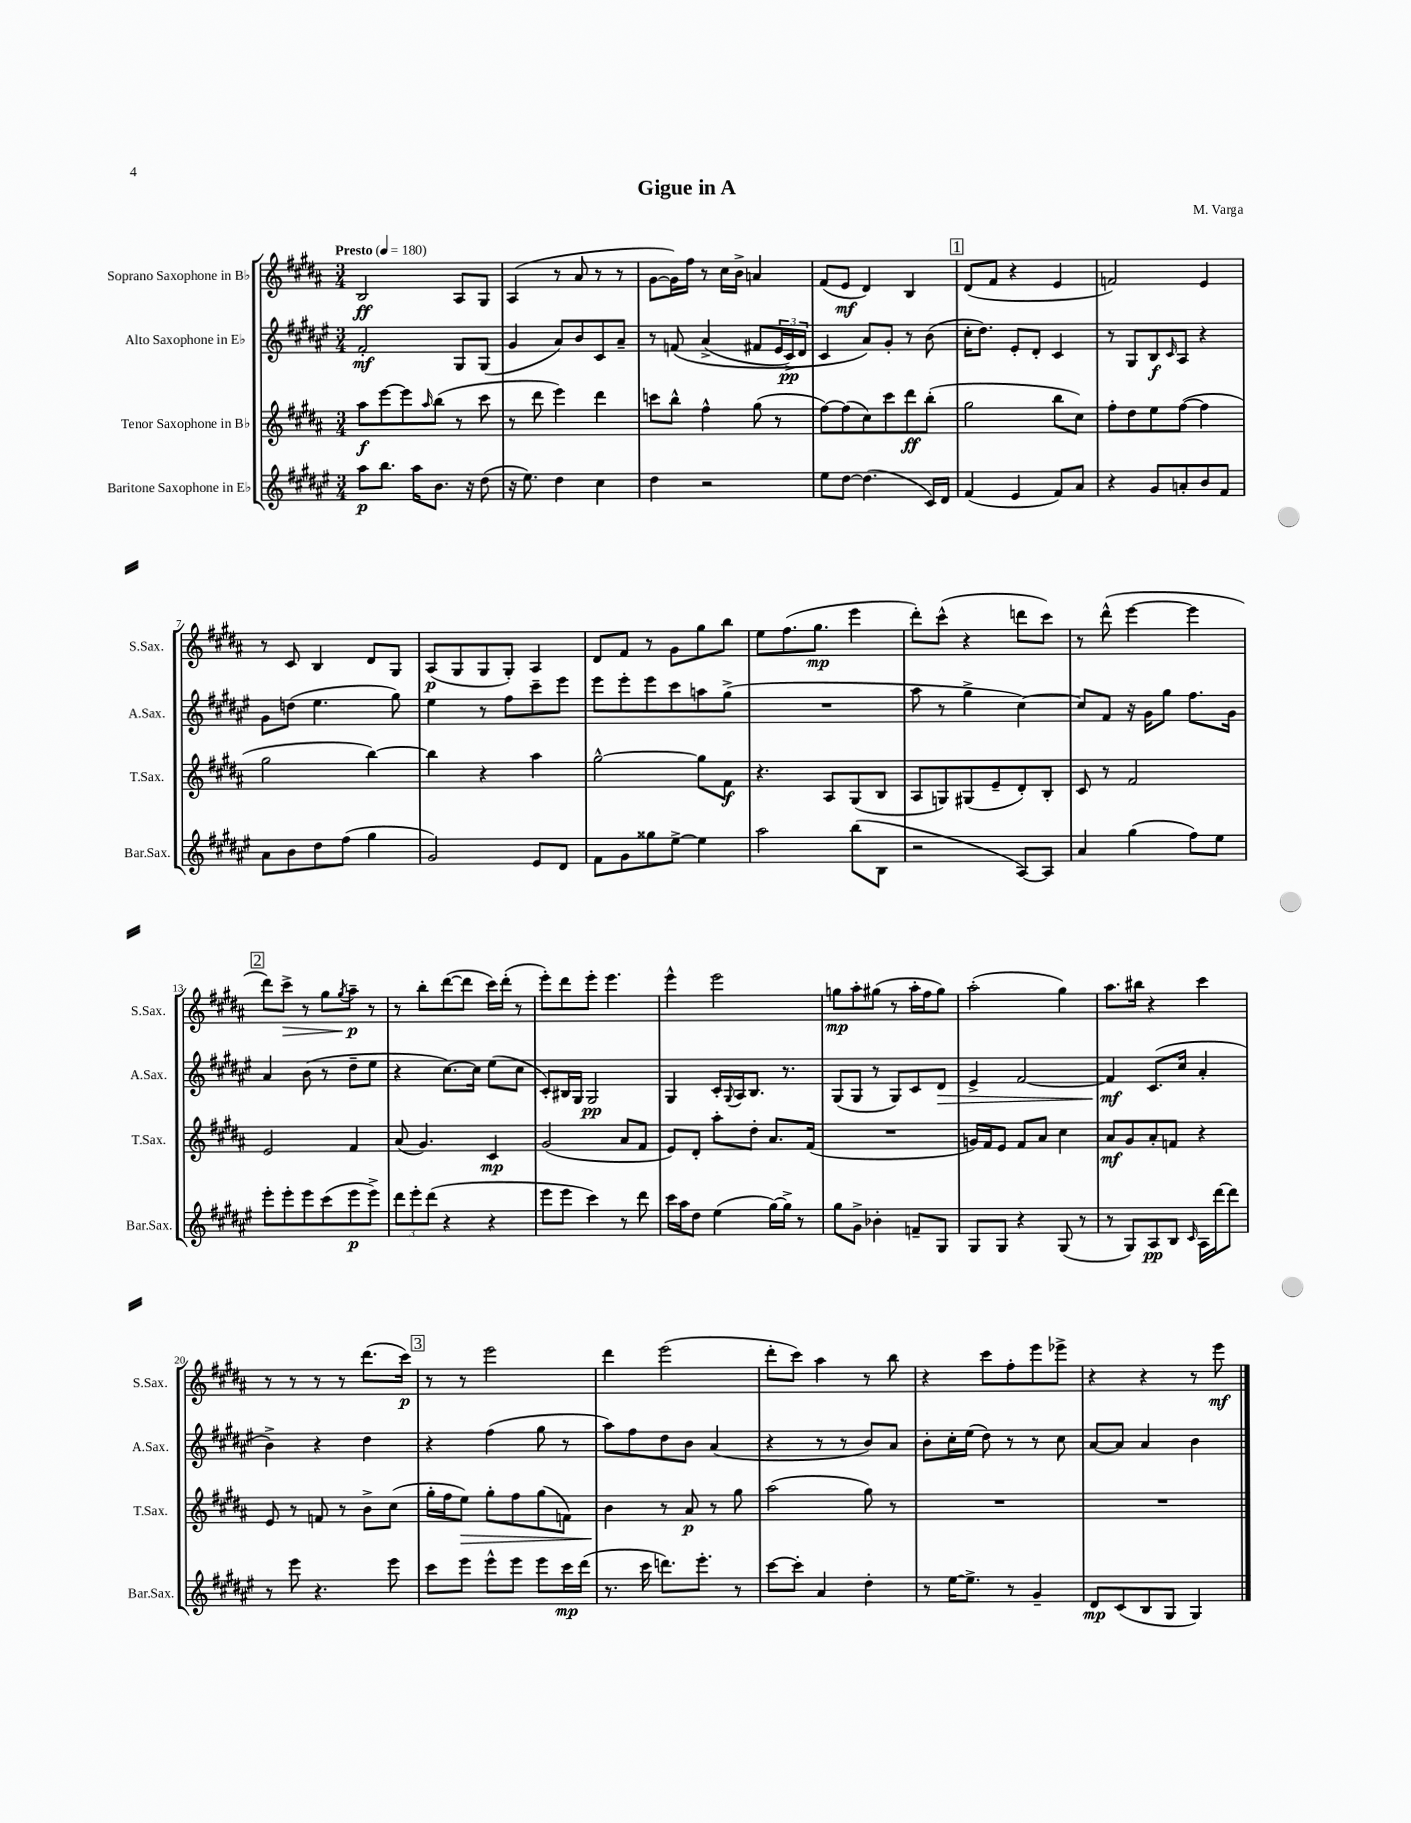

**kern	**kern	**kern	**kern
*staff4	*staff3	*staff2	*staff1
*clefG2	*clefG2	*clefG2	*clefG2
*k[f#c#g#d#a#e#]	*k[f#c#g#d#a#]	*k[f#c#g#d#a#e#]	*k[f#c#g#d#a#]
*M3/4	*M3/4	*M3/4	*M3/4
*MM180	*MM180	*MM180	*MM180
8aa#\L	8aa#\L	2f#'/	2B/
8.bb\J	[8eee\	.	.
.	8eee\]	.	.
16aa#\LK	.	.	.
.	16qqaa#/	.	.
8.b\J	(8bb\J	.	.
.	8r	8G#/L	8A#/L
16r	.	.	.
(8dd#\	8ccc#\	(8G#/J	8G#/J
=	=	=	=
16r	8r	4g#/	(4A#/
8.ee#\)	.	.	.
.	8ddd#\	.	.
4dd#\	4eee\)	8a#/L)	8r
.	.	8b/	8a#/
4cc#\	4ddd#\	8c#/	8r
.	.	8a#~/J	8r
=	=	=	=
4dd#\	8ccc\L	8r	[8g#\L
.	8bb^^\J	&(8f/	16g#\]L)
.	.	.	16ff#\JJ
2r	4ff#^^\	(4a#^/	8r
.	.	.	16cc#\LL
.	.	.	16b^\JJ
.	(8gg#\	8f#/L	4a/
.	8r	24e#/L	.
.	.	24c#^/)	.
.	.	24d#/JJ	.
=	=	=	=
8ee#\L	[8ff#\L)	4c#/	(8f#/L
[8dd#\J	(8ff#\]	.	8e/J
(4.dd#\]	8cc#\)	8a#/L&)	4d#/)
.	8ccc#\	8g#'/J	.
.	8ddd#\	8r	4B/
16c#/LL)	(8bb'\J	(8b\	.
16d#/JJ	.	.	.
=	=	=	=
(4f#/	2gg#\	16cc#'\LK	(8d#/L
.	.	8.dd#\J)	.
.	.	.	8f#/J
4e#/	.	8e#'/L	4r
.	.	8d#'/J	.
8f#/L)	8bb\L	4c#/	4e/
8a#/J	8cc#\J)	.	.
=	=	=	=
4r	8ff#'\L	8r	2f/)
.	8dd#\	8G#/L	.
8g#/L	8ee\	8B/	.
.	.	16qqc#/	.
8a'/	([8ff#\J	8A#/J	.
8b/	4ff#\]	4r	4e/
8f#/J	.	.	.
=	=	=	=
8a#\L	2gg#\	8g#\L	8r
8b\	.	(8dd\J	8c#/
8dd#\	.	4.ee#\	4B/
(8ff#\J	.	.	.
4gg#\	[4bb\)	.	8d#/L
.	.	8gg#\)	8G#/J
=	=	=	=
2g#/)	4bb\]	4ee#\	(8A#/L
.	.	.	8G#/
.	4r	8r	8G#/
.	.	8ff#\L	8G#'/J)
8e#/L	4aa#\	8ccc#~\	4A#/
8d#/J	.	8eee#\J	.
=	=	=	=
8f#\L	[2gg#^^\	8eee#\L	8d#/L
8g#\	.	8eee#'\	8f#/J
8gg##\	.	8eee#\	8r
[8ee#^\J	.	8ccc#\	8g#\L
4ee#\]	8gg#\]L	8aa\	8gg#\
.	8f#\J	(8gg#^\J	8bb\J
=	=	=	=
2aa#\	4.r	2.r	8ee\L
.	.	.	(8.ff#\
.	.	.	8.gg#\J
.	8A#/L	.	.
(8bb\L	(8G#/	.	4eee\
8B\J	8B/J	.	.
=	=	=	=
2r	8A#/L	8aa#\	8ddd#'\L)
.	8G/)	8r	(8ccc#^^\J
.	(8G#/	4gg#^\	4r
.	8e~/	.	.
[8A#/L)	8d#'/)	[4cc#\)	8ddd\L
8A#/]J	8B'/J	.	8ccc#\J)
=	=	=	=
4a#/	8c#/	8cc#/]L	8r
.	8r	8f#/J	(8ddd#^^\
(4gg#\	2f#/	16r	[4eee\
.	.	16g#\LK	.
.	.	8gg#\J	.
8ff#\L)	.	8.ff#\L	4eee\]
8ee#\J	.	.	.
.	.	16g#\Jk	.
=	=	=	=
8eee#'\L	2e/	4a#/	8ddd#\L)
8eee#'\	.	.	8ccc#^\J
8eee#\	.	(8b\	8r
(8ccc#\	.	8r	8gg#\L
.	.	.	8qgg#/
8eee#\	4f#/	8dd#~\L	8aa#~\J
8eee#^\J)	.	8ee#\J	8r
=	=	=	=
12ddd#\L	(8a#/	4r	8r
12eee#'\	.	.	.
.	4.g#/)	.	8bb'\L
(12ddd#\J	.	.	.
4r	.	[8.cc#\L)	([8ddd#\
.	.	.	8ddd#\]J
.	.	16cc#\]Jk	.
4r	4c#/	(8ee#\L	16ccc#\LL)
.	.	.	(16ddd#'\JJ
.	.	8cc#\J	8r
=	=	=	=
8eee#\L	(2g#/	8c#'/L)	8eee'\L)
8eee#\J	.	16B#/L	8ddd#\
.	.	16G#/JJ	.
4ccc#\)	.	2G#/	8eee'\J
.	.	.	4.eee\
8r	8a#/L	.	.
8ddd#\	8f#/J	.	.
=	=	=	=
16ccc#\LL	8e/L)	4G#/	4eee^^\
16aa#\J	.	.	.
8dd#\J	8d#'/J	.	.
(4ee#\	8aa#'\L	16c#'/LL	2eee\
.	.	8qqG#/	.
.	.	16A#/J	.
.	8dd#'\J	8.B/J	.
[16gg#\LL)	8.a#/L	.	.
16gg#^\]JJ	.	8.r	.
8r	.	.	.
.	(16f#/Jk	.	.
=	=	=	=
8gg#\L	2.r	(8G#/L	8gg\L
8g#^\J	.	8G#/J	8aa#'\
4b-'\	.	8r	(8gg#\J
.	.	8G#/L)	8r
8f~/L	.	8c#/	16aa#'\LL
.	.	.	16ff#\J
8G#/J	.	8d#/J	8gg#\J)
=	=	=	=
8G#/L	16g/LL)	4e#^/	(2aa#'\
.	16f#/J	.	.
8G#/J	8e/J	.	.
4r	8f#/L	[2f#/	.
.	8a#/J	.	.
(8G#/	4cc#\	.	4gg#\)
8r	.	.	.
=	=	=	=
8r	8a#/L	4f#/]	8.aa#\L
8G#/L)	8g#/	.	.
.	.	.	16bb#\Jk
8A#/	8a#'/	(8.c#/L	4r
8B/J	8f/J	.	.
.	.	16cc#/Jk	.
16qqc#/	.	.	.
16A#\LL	4r	4a#'/	4ccc#\
[16ddd#\J	.	.	.
8ddd#\]J	.	.	.
=	=	=	=
8r	8e/	4b^\)	8r
8eee#\	8r	.	8r
4.r	8f/	4r	8r
.	8r	.	8r
.	8b^\L	4dd#\	(8.ddd#\L
8eee#\	(8cc#\J	.	.
.	.	.	16ccc#\Jk)
=	=	=	=
8ccc#\L	16gg#'\LL	4r	8r
.	16ff#\J	.	.
8eee#\J	8ee\J)	.	8r
8eee#^^\L	8gg#'\L	(4ff#\	2eee\
8eee#\J	8ff#\	.	.
8eee#\L	(8gg#\	8gg#\	.
16ccc#\L	8f\J)	8r	.
(16ddd#\JJ	.	.	.
=	=	=	=
8.r	4b\	8aa#\L)	4ddd#\
.	.	8ff#\	.
16ccc#\	.	.	.
8.ddd\L)	8r	8dd#\	(2eee\
.	8a#/	8b\J	.
8.eee#'\J	.	.	.
.	8r	(4a#/	.
8r	8gg#\	.	.
=	=	=	=
[8ccc#\L	(2aa#\	4r	8ddd#'\L
8ccc#'\]J	.	.	8ccc#\J)
4a#/	.	8r	4aa#\
.	.	8r	.
4dd#'\	8gg#\)	8b/L)	8r
.	8r	8a#/J	8bb\
=	=	=	=
8r	2.r	8b'\L	4r
[16ee#\LK	.	16cc#'\L	.
8.ee#^\]J	.	(16ee#\JJ	.
.	.	8dd#\)	8ccc#\L
8r	.	8r	8ff#'\
4g#~/	.	8r	8eee\
.	.	8cc#\	8eee-^\J
=	=	=	=
8d#/L	2.r	[8a#/L	4r
(8c#/	.	8a#/]J	.
8B/	.	4a#/	4r
8G#/J	.	.	.
4G#/)	.	4b\	8r
.	.	.	8eee\
==	==	==	==
*-	*-	*-	*-
